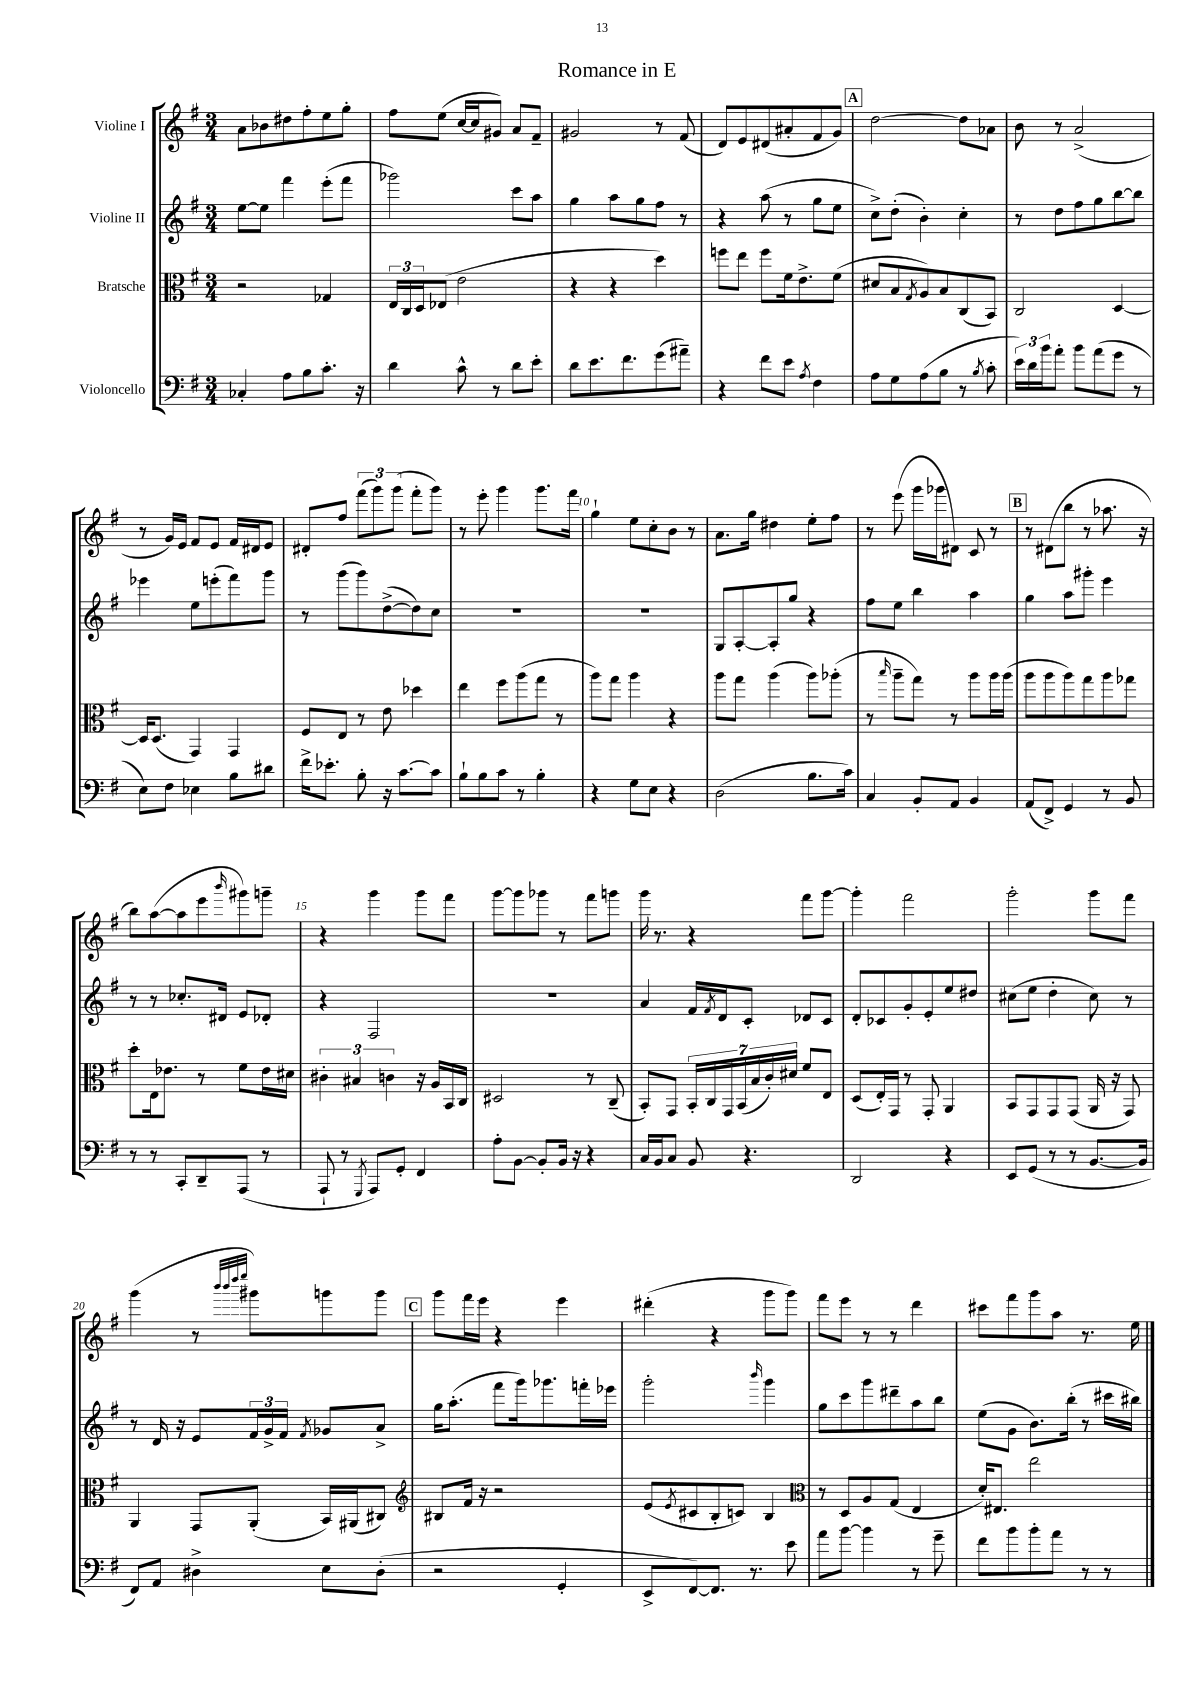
\header { title = "Romance in E" }
<<
\new StaffGroup <<
\new Staff = "s0" \with { instrumentName = "Violine I" } {
    \clef treble \key g \major \numericTimeSignature \time 3/4
    a'8 bes'8 dis''8 fis''8-. e''8 g''8-. |
    fis''8 e''8( c''16~ c''16 gis'8) a'8 fis'8-- |
    gis'2 r8 fis'8( |
    d'8) e'8 dis'8( ais'8-. fis'8 g'8) |
    \mark \markup { \box "A" } d''2~ d''8 aes'8 |
    b'8 r8 a'2->( |
    r8 g'16) e'16 fis'8 e'8 fis'16 dis'16 e'8 |
    dis'8-. fis''8 \tuplet 3/2 { fis'''8( g'''8) g'''8( } fis'''8-. g'''8) |
    r8 e'''8-. g'''4 g'''8. fis'''16 |
    g''4-! e''8 c''8-. b'8 r8 |
    a'8. g''16 dis''4 e''8-. fis''8 |
    r8 e'''8( g'''16 ges'''16 dis'8) c'8 r8 |
    \mark \markup { \box "B" } r8 dis'8( b''8 r8 aes''8. r16 |
    b''8) a''8~( a''8 e'''8 \grace { b'''16 } gis'''8) g'''8-- |
    r4 g'''4 g'''8 fis'''8 |
    g'''8~ g'''8 ges'''8 r8 fis'''8 g'''8 |
    g'''16 r8. r4 fis'''8 g'''8~ |
    g'''4-. fis'''2 |
    g'''2-. g'''8 fis'''8 |
    g'''4( r8 \grace { b'''32 b'''32 d''''32 e''''32 } gis'''8) g'''8 g'''8 |
    \mark \markup { \box "C" } g'''8 fis'''16 e'''16 r4 e'''4 |
    dis'''4-.( r4 g'''8 g'''8) |
    fis'''8 e'''8 r8 r8 d'''4 |
    cis'''8 fis'''8 g'''8 a''8 r8. e''16 \bar "|." |
}
\new Staff = "s1" \with { instrumentName = "Violine II" } {
    \clef treble \key g \major \numericTimeSignature \time 3/4
    e''8~ e''8 fis'''4 e'''8-.( fis'''8 |
    ges'''2) c'''8 a''8 |
    g''4 a''8 g''8 fis''8 r8 |
    r4 a''8( r8 g''8 e''8 |
    \mark \markup { \box "A" } c''8->) d''8-.( b'4-.) c''4-. |
    r8 d''8 fis''8 g''8 b''8~ b''8 |
    ees'''4 e''8 e'''8-.( fis'''8) g'''8 |
    r8 g'''8( g'''8) d''8~->( d''8) c''8 |
    R2. |
    R2. |
    g8 a8~-. a8-. g''8 r4 |
    fis''8 e''8 b''4 a''4 |
    \mark \markup { \box "B" } g''4 a''8 gis'''8-. e'''4 |
    r8 r8 ces''8.-. dis'16 e'8 des'8-. |
    r4 fis2 |
    R2. |
    a'4 fis'16 \acciaccatura { fis'8 } d'16 c'8-. des'8 c'8 |
    d'8-. ces'8 g'8-. e'8-. e''8 dis''8 |
    cis''8( e''8 d''4-. cis''8) r8 |
    r8 d'16 r16 e'8 \tuplet 3/2 { fis'16 g'16-> fis'16 } \acciaccatura { fis'8 } ges'8 a'8-> |
    \mark \markup { \box "C" } g''16 a''8.-.( fis'''8 g'''16) ges'''8. f'''16-. ees'''16 |
    g'''2-. \grace { b'''16 } g'''4 |
    g''8 c'''8 g'''8 dis'''8-- a''8 b''8 |
    e''8( g'8 b'8.) b''16-.( r8 cis'''16 bis''16) \bar "|." |
}
\new Staff = "s2" \with { instrumentName = "Bratsche" } {
    \clef alto \key g \major \numericTimeSignature \time 3/4
    r2 ges4 |
    \tuplet 3/2 { e16 c16 d16 } ees8( e'2 |
    r4 r4 d''4) |
    f''8 e''8 f''8 fis'16 e'8.-> fis'8( |
    \mark \markup { \box "A" } dis'8 b8 \acciaccatura { g8 } a8) b8 c8( b,8) |
    c2 d4~ |
    d16 d8.( g,4) g,4 |
    fis8 e8 r8 e'8 des''4 |
    e''4 fis''8 a''8( g''8 r8 |
    a''8) g''8 a''4 r4 |
    a''8 g''8 a''4( a''8) aes''8-.( |
    r8 \grace { b''16 } a''8-- g''8) r8 a''8 a''16 a''16( |
    \mark \markup { \box "B" } a''8 a''8 a''8) g''8 a''8 ges''8 |
    d''8-. e16 ees'8. r8 fis'8 ees'16 dis'16 |
    \tuplet 3/2 { cis'4-. bis4 c'4 } r16 a16 b,16 c16 |
    dis2 r8 c8--( |
    b,8-.) g,8 \tuplet 7/4 { b,16-. c16 g,16 b,16( b16 c'16-.) dis'16 } fis'8 e8 |
    d8( e16-.) g,16 r8 g,8-. a,4 |
    b,8 g,8 g,8 g,8( a,16 r16 g,8) |
    a,4 g,8 a,8-.( b,16) ais,16( cis8) |
    \mark \markup { \box "C" } \clef treble bis8 fis'16 r16 r2 |
    e'8( \acciaccatura { e'8 } cis'8 b8-. c'8) b4 |
    \clef alto r8 d8 a8 g8( e4 |
    d'16-.) eis8. e''2 \bar "|." |
}
\new Staff = "s3" \with { instrumentName = "Violoncello" } {
    \clef bass \key g \major \numericTimeSignature \time 3/4
    ces4-. a8 b8 c'8.-. r16 |
    d'4 c'8-^ r8 d'8 e'8-. |
    d'8 e'8. fis'8. g'8( ais'8--) |
    r4 fis'8 e'8 \acciaccatura { a8 } fis4 |
    \mark \markup { \box "A" } a8 g8 a8( b8 r8 \acciaccatura { b8 } c'8-. |
    \tuplet 3/2 { e'16) d'16 b'16 } a'8-. b'8 a'8( g'8 r8 |
    e8) fis8 ees4 b8 dis'8 |
    fis'16-> ees'8.-. b8-. r16 c'8.~ c'8 |
    b8-! b8 c'8 r8 b4-. |
    r4 g8 e8 r4 |
    d2( b8. c'16) |
    c4 b,8-. a,8 b,4 |
    \mark \markup { \box "B" } a,8( fis,8->) g,4 r8 b,8 |
    r8 r8 c,8-. d,8-- a,,8( r8 |
    a,,8-! r8 \acciaccatura { g,,8 } a,,8) g,8-. fis,4 |
    a8-. b,8~ b,8-. b,16 r16 r4 |
    c16 b,16 c8 b,8 r4. |
    d,2 r4 |
    e,8 g,8( r8 r8 b,8.~ b,16 |
    fis,8) a,8 dis4-> e8 dis8-.( |
    \mark \markup { \box "C" } r2 g,4-. |
    e,8-> fis,8~) fis,8. r8. e'8 |
    a'8 b'8~ b'4 r8 g'8-- |
    fis'8 b'8 b'8-. a'8 r8 r8 \bar "|." |
}
>>
>>
\layout { \context { \Score \override BarNumber.break-visibility = ##(#f #t #t) barNumberVisibility = #(every-nth-bar-number-visible 5) } }
